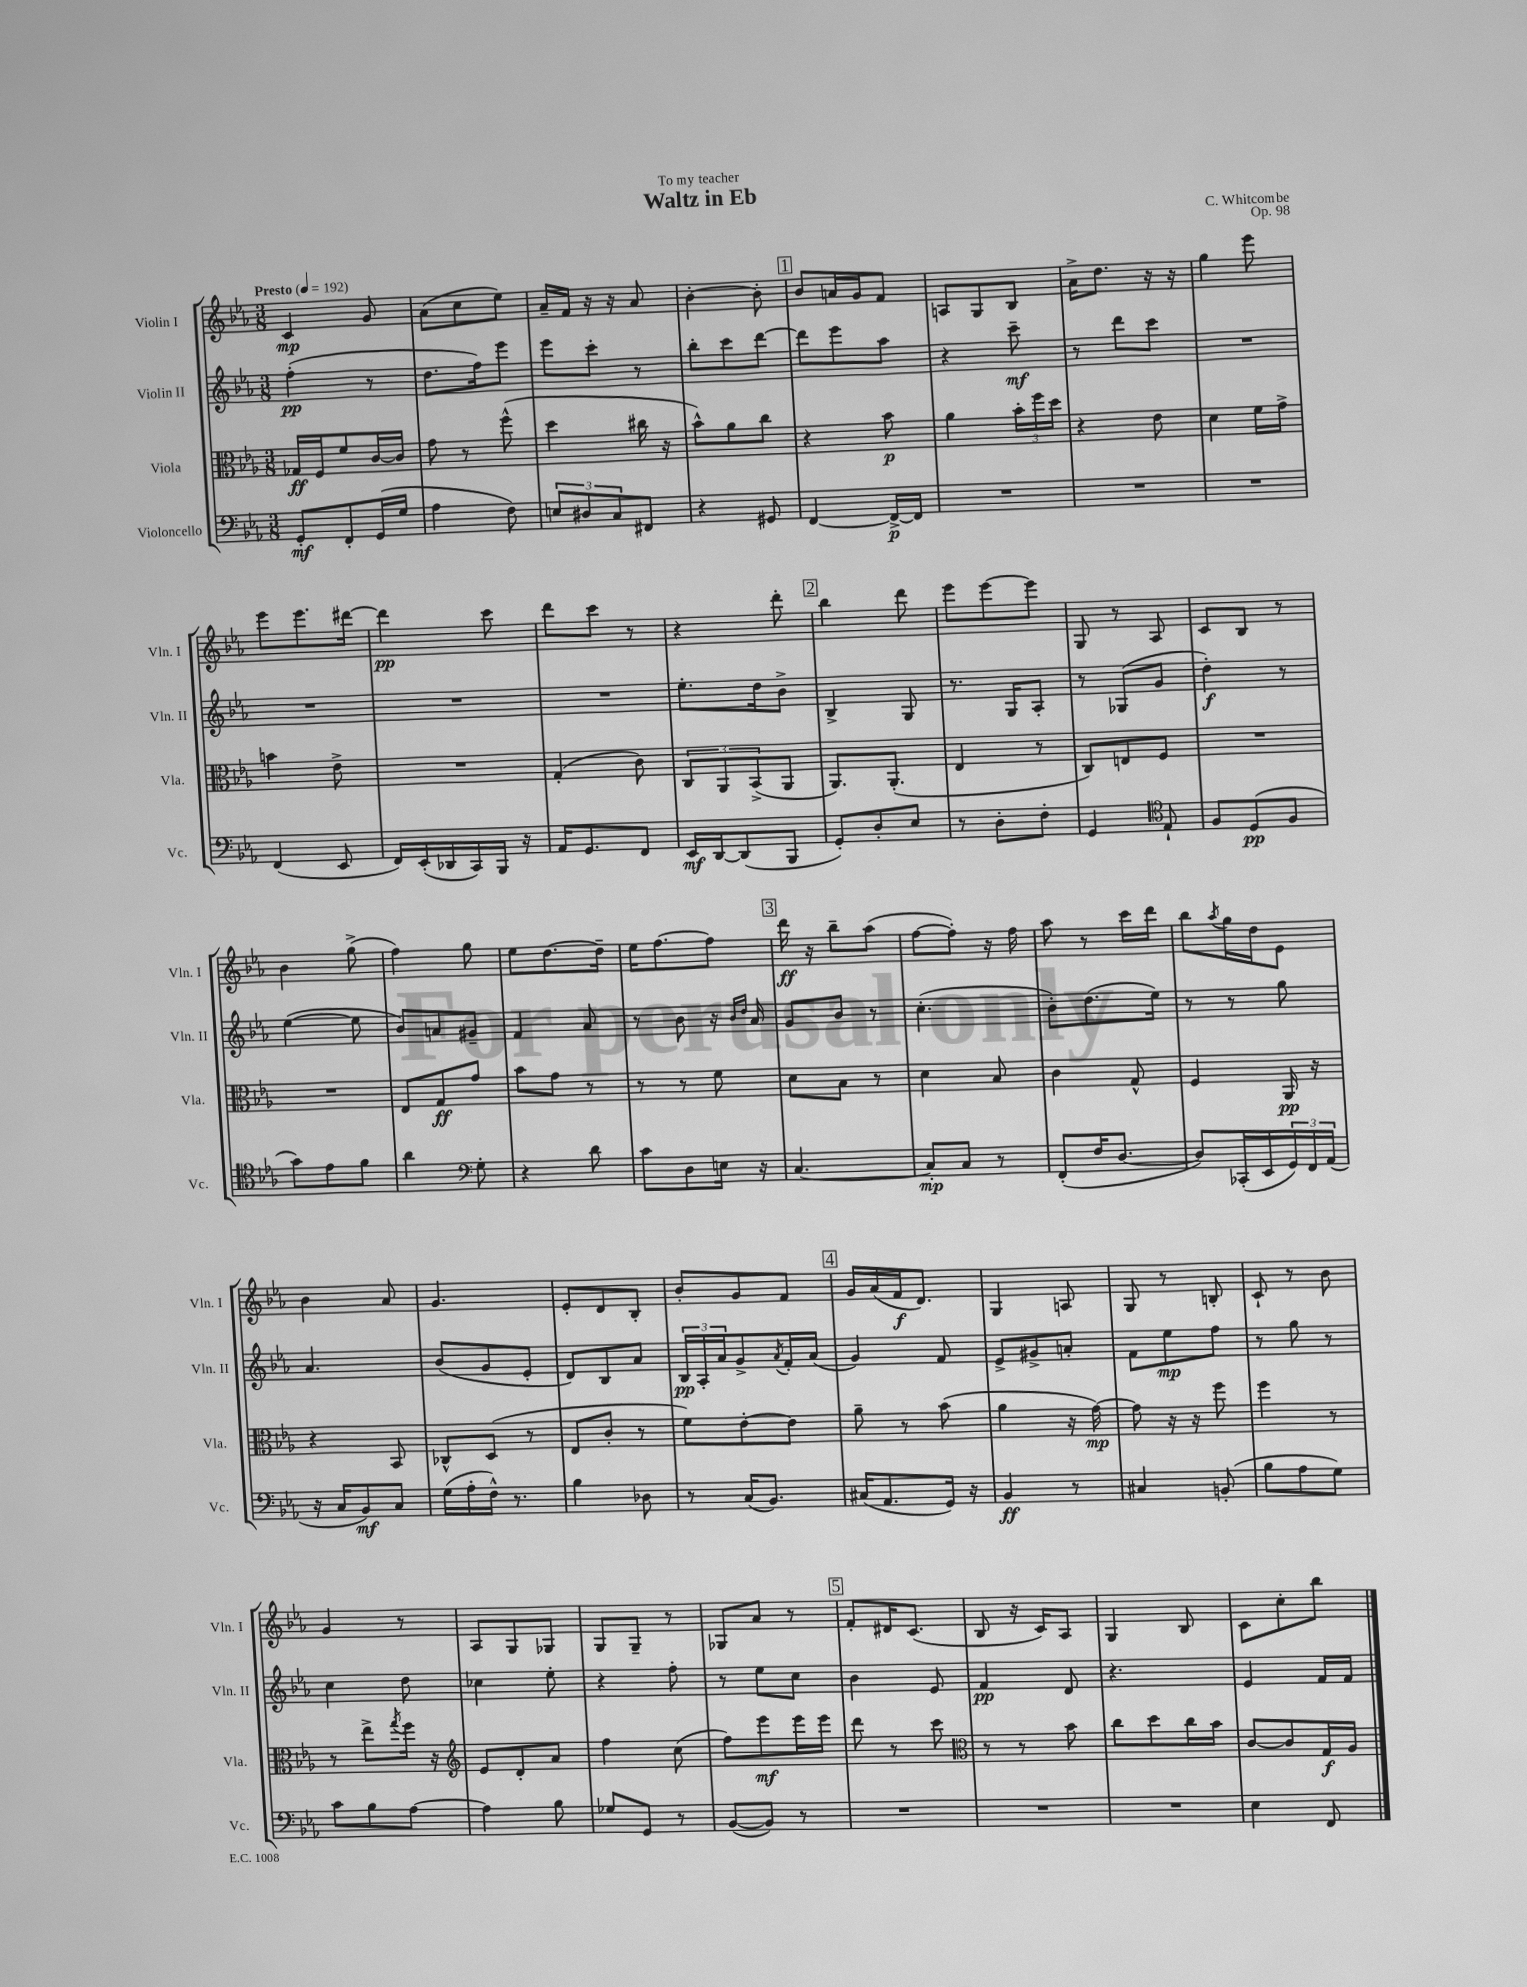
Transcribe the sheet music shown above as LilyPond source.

\header { title = "Waltz in Eb" composer = "C. Whitcombe" dedication = "To my teacher" opus = "Op. 98" }
<<
\new StaffGroup <<
\new Staff = "s0" \with { instrumentName = "Violin I" shortInstrumentName = "Vln. I" } {
    \clef treble \key ees \major \numericTimeSignature \time 3/8 \tempo "Presto" 4 = 192
    c'4\mp g'8 |
    aes'8( c''8 ees''8) |
    aes'16-- f'16 r16 r16 aes'8 |
    bes'4~-. bes'8-. |
    \mark \markup { \box "1" } bes'8 a'16 g'16 f'8 |
    a8 g8 bes8 |
    aes'16-> d''8. r16 r16 |
    g''4 ees'''8 |
    ees'''8 ees'''8. dis'''16~ |
    dis'''4\pp c'''8 |
    d'''8 c'''8 r8 |
    r4 d'''8-. |
    \mark \markup { \box "2" } bes''4 d'''8 |
    ees'''8 ees'''8~ ees'''8 |
    g8 r8 aes8 |
    c'8 bes8 r8 |
    bes'4 g''8->( |
    f''4) g''8 |
    ees''8 d''8.~ d''16-- |
    ees''16 f''8.~ f''8 |
    \mark \markup { \box "3" } d'''16\ff r16 bes''8-- aes''8( |
    f''8~ f''8-.) r16 f''16 |
    aes''8 r8 c'''16 d'''16 |
    bes''8 \acciaccatura { aes''8 } g''16 d''16 ees'8 |
    bes'4 aes'8 |
    g'4. |
    ees'8-. d'8 bes8-. |
    bes'8-. g'8 f'8 |
    \mark \markup { \box "4" } g'16 aes'16( f'16\f d'8.) |
    g4 a8 |
    g8 r8 b8-. |
    c'8-! r8 bes'8 |
    g'4 r8 |
    aes8 g8 ges8 |
    g8 g8-- r8 |
    ges8 aes'8 r8 |
    \mark \markup { \box "5" } f'8-. dis'16 c'8.( |
    bes8 r16 c'16) aes8 |
    g4 bes8 |
    c'8 c''8-. bes''8 \bar "|." |
}
\new Staff = "s1" \with { instrumentName = "Violin II" shortInstrumentName = "Vln. II" } {
    \clef treble \key ees \major \numericTimeSignature \time 3/8
    f''4-.\pp( r8 |
    d''8. f''16) ees'''8 |
    ees'''8 c'''8-. r8 |
    bes''8-. c'''8 d'''8~ |
    \mark \markup { \box "1" } d'''8 ees'''8 aes''8 |
    r4 c'''8--\mf |
    r8 d'''8 c'''8 |
    R4. |
    R4. |
    R4. |
    R4. |
    ees''8.-. d''16 bes'8-> |
    \mark \markup { \box "2" } bes4-> g8 |
    r8. g16 aes8-. |
    r8 ges8( g'8 |
    d''4-.\f) r8 |
    ees''4~( ees''8 |
    bes'8) a'8 gis'8-- |
    f'4 aes'8 |
    r8 bes'8 r16 \grace { bes'16 d''16 } aes'16 |
    \mark \markup { \box "3" } g'8 bes'8 r8 |
    c''4.-.( |
    bes'8-.) d''8.( ees''16) |
    r8 r8 g''8 |
    aes'4. |
    bes'8( g'8 ees'8-. |
    d'8) bes8 aes'8 |
    \tuplet 3/2 { bes16\pp aes16-. aes'16 } g'8-> \acciaccatura { aes'8 } f'16-. aes'16( |
    \mark \markup { \box "4" } g'4) f'8 |
    ees'8-> gis'8-> a'8-. |
    f'8 ees''8\mp f''8 |
    r8 g''8 r8 |
    c''4 d''8 |
    ces''4 ees''8-. |
    r4 f''8-. |
    r8 ees''8 c''8 |
    \mark \markup { \box "5" } bes'4 ees'8 |
    f'4\pp d'8 |
    r4. |
    ees'4 f'16 f'16 \bar "|." |
}
\new Staff = "s2" \with { instrumentName = "Viola" shortInstrumentName = "Vla." } {
    \clef alto \key ees \major \numericTimeSignature \time 3/8
    ges16\ff f16 f'8 c'16~ c'16 |
    g'8 r8 f''8-^( |
    d''4 cis''16 r16 |
    bes'8-^) aes'8 c''8 |
    \mark \markup { \box "1" } r4 bes'8\p |
    aes'4 \tuplet 3/2 { bes'16-. f''16 d''16 } |
    r4 ees'8 |
    d'4 f'16 g'16-> |
    b'4 ees'8-> |
    R4. |
    g4-.( c'8) |
    \tuplet 3/2 { c8 aes,8 bes,8->( } aes,8 |
    \mark \markup { \box "2" } aes,8.) aes,8.-.( |
    ees4 r8 |
    c8) e8 f8 |
    R4. |
    R4. |
    ees8 g8\ff g'8 |
    bes'8 g'8 r8 |
    r8 r8 f'8 |
    \mark \markup { \box "3" } d'8 bes8 r8 |
    d'4 bes8 |
    c'4 g8-^ |
    f4 aes,16\pp r16 |
    r4 bes,8 |
    ces8-^ d8( r8 |
    ees8 c'8-. r8 |
    f'8) ees'8~-. ees'8 |
    \mark \markup { \box "4" } aes'8-- r8 bes'8( |
    aes'4 r16 g'16~\mp) |
    g'8 r16 r16 f''8 |
    f''4 r8 |
    r8 ees''8-> \acciaccatura { g''8 } f''16 r16 |
    \clef treble ees'8 d'8-. aes'8 |
    f''4 c''8( |
    f''8) ees'''8\mf ees'''16 ees'''16 |
    \mark \markup { \box "5" } d'''8 r8 c'''8 |
    \clef alto r8 r8 bes'8 |
    c''8 d''8 c''16 bes'16 |
    c'8~ c'8 g16\f aes16 \bar "|." |
}
\new Staff = "s3" \with { instrumentName = "Violoncello" shortInstrumentName = "Vc." } {
    \clef bass \key ees \major \numericTimeSignature \time 3/8
    g,8-.\mf f,8-. g,16( g16 |
    aes4 f8) |
    \tuplet 3/2 { e8 dis8 c8 } fis,8 |
    r4 gis,8 |
    \mark \markup { \box "1" } f,4~ f,16~->\p f,16 |
    R4. |
    R4. |
    R4. |
    f,4( ees,8 |
    f,16) ees,16-.( des,16 c,16) bes,,16 r16 |
    aes,16 g,8. f,8 |
    ees,16\mf d,16~ d,8( bes,,8 |
    \mark \markup { \box "2" } g,8-.) d8-. ees8 |
    r8 d8-. f8-. |
    g,4 \clef tenor ees8-! |
    f8 d8\pp( f8 |
    g'8) ees'8 f'8 |
    aes'4 \clef bass g8-. |
    r4 d'8 |
    c'8 d8 e16 r16 |
    \mark \markup { \box "3" } c4.~ |
    c8-.\mp c8 r8 |
    f,8-.( f16 d8.~ |
    d8) ces,16-.( ees,16 \tuplet 3/2 { g,16) f,16 aes,16( } |
    r16 c16 bes,8\mf) c8 |
    g16( aes16-. f16-^) r8. |
    bes4 des8 |
    r8 c16( bes,8.) |
    \mark \markup { \box "4" } cis16( aes,8. g,16) r16 |
    bes,4\ff r8 |
    cis4 b,8-.( |
    bes8 aes8 g8) |
    c'8 bes8 aes8~ |
    aes4 bes8 |
    ges8 g,8 r8 |
    bes,8~( bes,8) r8 |
    \mark \markup { \box "5" } R4. |
    R4. |
    R4. |
    ees4 f,8 \bar "|." |
}
>>
>>
\layout { \context { \Score \remove "Bar_number_engraver" } }
